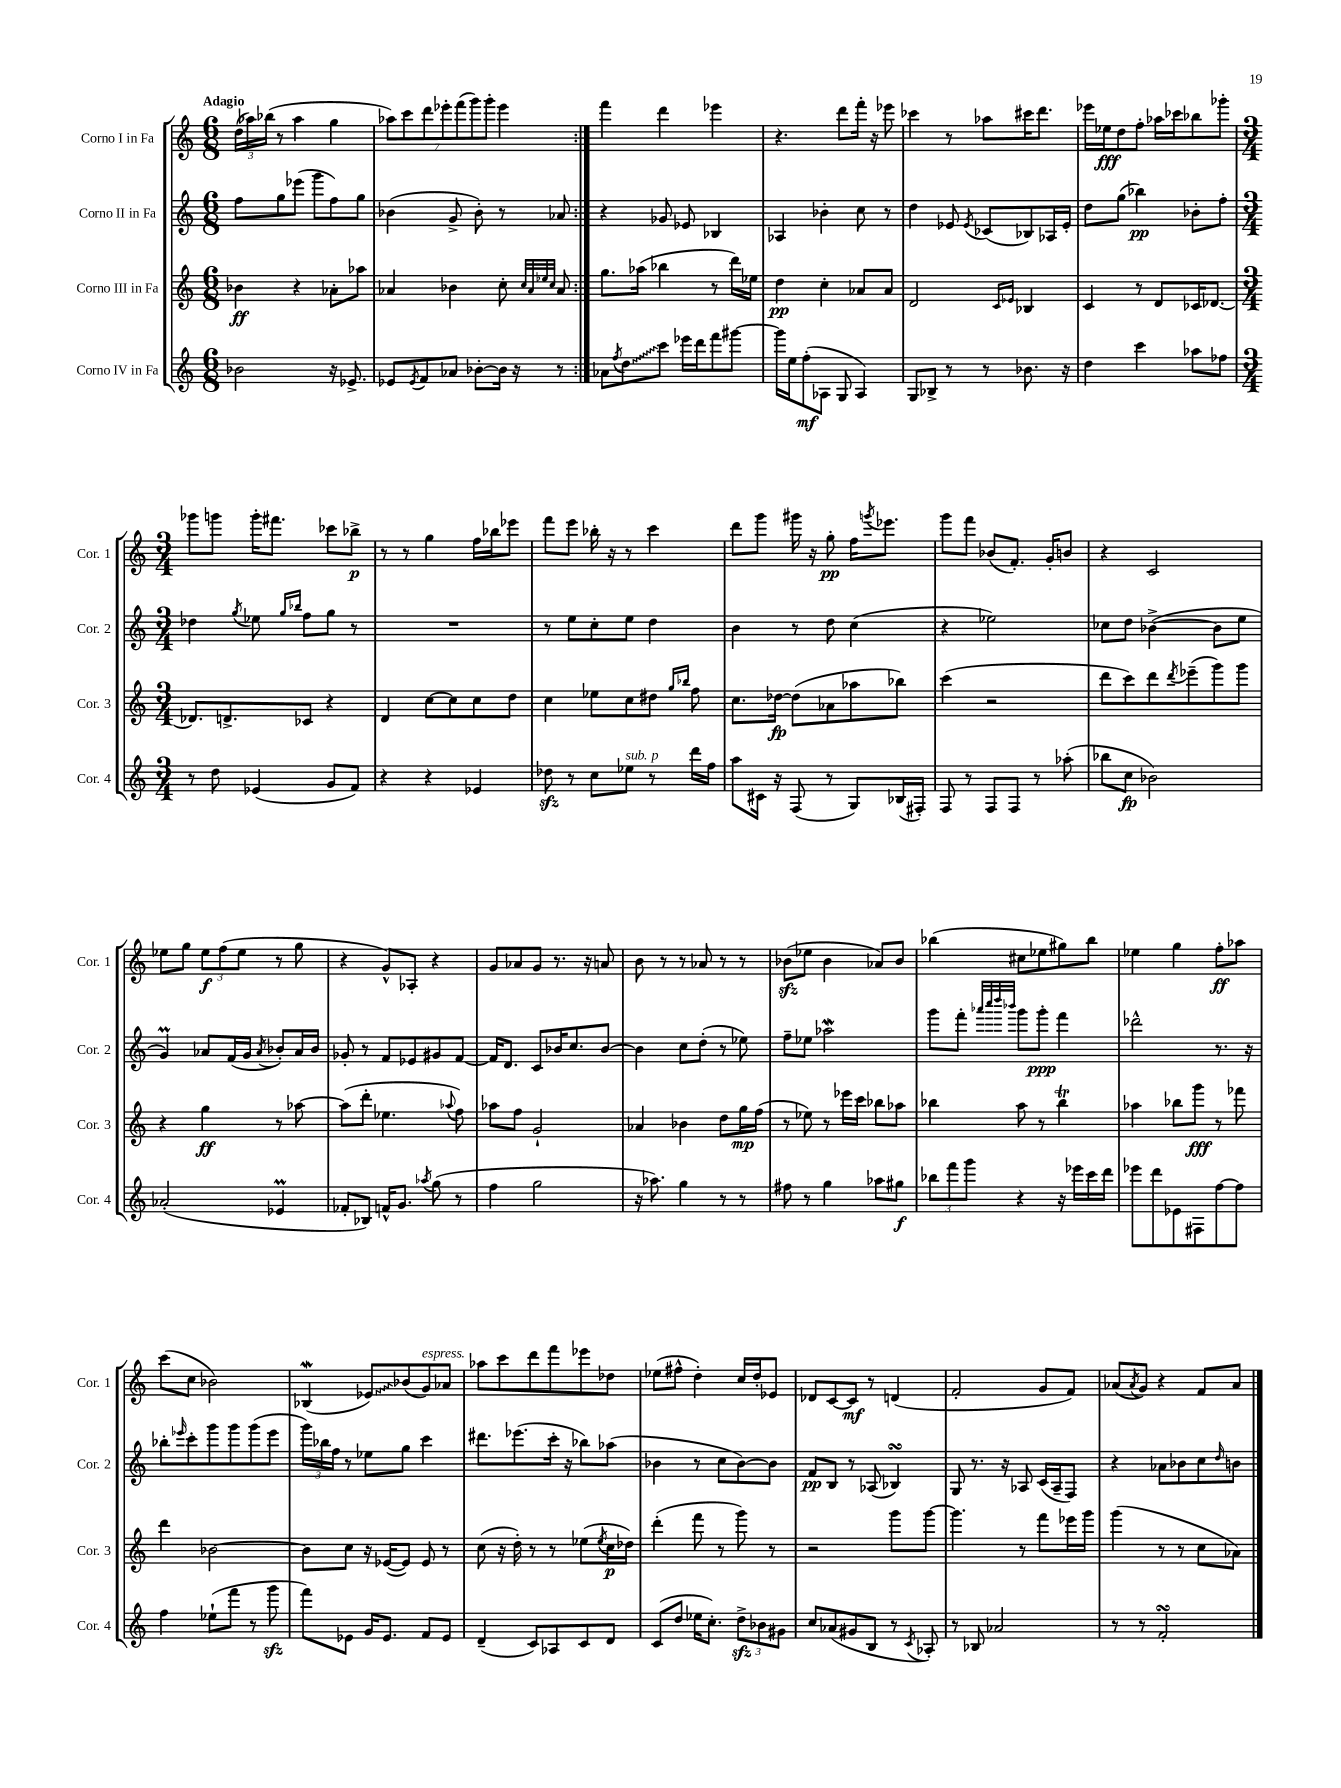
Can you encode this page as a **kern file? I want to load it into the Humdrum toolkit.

**kern	**kern	**kern	**kern
*staff4	*staff3	*staff2	*staff1
*clefG2	*clefG2	*clefG2	*clefG2
*k[]	*k[]	*k[]	*k[]
*M6/8	*M6/8	*M6/8	*M6/8
2b-\	4b-\	8ff\L	(24dd\LL
.	.	.	24aa-\)
.	.	.	(24bb-\JJ
.	.	8gg\	8r
.	4r	(8eee-\J	4aa-\
.	.	8ggg\L	.
16r	8a-'\L	8ff\)	4gg\
8.e-^/	.	.	.
.	8aa-\J	8gg\J	.
=	=	=	=
8e-/L	4a-/	(4b-\	14aa-\L)
.	.	.	14ccc\
8qe-/	.	.	.
8f/	.	.	.
.	.	.	14ddd\
.	.	.	14eee-'\
8a-/J	4b-\	8g^/	.
.	.	.	(14fff\
.	.	.	14ggg\)
[8b-'\L	.	8b-'\)	.
.	.	.	14ggg'\J
16b-\]Jk	8cc'\	8r	4eee-\
16r	.	.	.
.	32qqcc/LLL	.	.
.	32qqa-/	.	.
.	32qqee-/	.	.
.	32qqcc/JJJ	.	.
8r	8a-/	8a-/	.
=:|!	=:|!	=:|!	=:|!
8a-\L	8.gg\L	4r	4fff\
8qff/	.	.	.
8dd\	.	.	.
.	(16aa-\Jk	.	.
8ccc\J	4bb-\	8g-/	4ddd\
16eee-\LL	.	8e-/	.
16ddd\J	.	.	.
8fff\	8r	4B-/	4eee-\
[8ggg#\J	16ddd\LL)	.	.
.	16ee-\JJ	.	.
=	=	=	=
16ggg#\]LL	4dd\	4A-/	4.r
16ee\J	.	.	.
(8ff'\	.	.	.
8A-\J	4cc'\	4b-'\	.
8G/	.	.	8ddd\L
4A-/)	8a-/L	8cc\	16fff'\Jk
.	.	.	16r
.	8a-/J	8r	8eee-\
=	=	=	=
8G/L	2d/	4dd\	4ccc-\
8B-^/J	.	.	.
8r	.	8e-/	8r
.	.	8qe-/	.
8r	.	(8c-/L	8aa-\L
.	16qqc/LL	.	.
.	16qqe-/JJ	.	.
8.b-\	4B-/	8B-/)	16ccc#\K
.	.	.	8.ddd\J
.	.	16A-/L	.
16r	.	16e-'/JJ	.
=	=	=	=
4dd\	4c/	8dd\L	16eee-\LL
.	.	.	16ee-\J
.	.	(8gg\J	8dd\
4ccc\	8r	4bb-\)	8ff'\J
.	8d/L	.	16aa-\LL
.	.	.	16ccc-\J
8aa-\L	16c-/K	8b-'\L	8bb-\
.	[8.d-/J	.	.
8ff-\J	.	8ff'\J	8ggg-'\J
=	=	=	=
*M3/4	*M3/4	*M3/4	*M3/4
8r	8.d-/]L	4dd-\	8ggg-\L
8dd\	.	.	8ggg\J
.	8.d^/	.	.
.	.	8qgg/	.
(4e-/	.	8ee-\	16ggg'\LK
.	.	.	8.fff#\J
.	.	16qqgg/LL	.
.	.	16qqbb-/JJ	.
.	8c-/J	8ff\L	.
8g/L	4r	8gg\J	8ccc-\L
8f/J)	.	8r	8bb-^\J
=	=	=	=
4r	4d/	2.r	8r
.	.	.	8r
4r	[8cc\L	.	4gg\
.	8cc\]	.	.
4e-/	8cc\	.	16ff\LL
.	.	.	16bb-\J
.	8dd\J	.	8eee-\J
=	=	=	=
8dd-\	4cc\	8r	8fff\L
8r	.	8ee\L	8eee\J
8cc\L	8ee-\L	8cc'\	16bb-'\
.	.	.	16r
8ee-\J	8cc\	8ee\J	8r
8r	8dd#\J	4dd\	4ccc\
.	16qqgg/LL	.	.
.	16qqbb-/JJ	.	.
16ddd\LL	8ff\	.	.
16ff\JJ	.	.	.
=	=	=	=
8aa\L	8.cc\L	4b\	8ddd\L
16c#\Jk	.	.	8ggg\J
16r	[16dd-\Jk	.	.
(8F/	(8dd-\]L	8r	16ggg#\
.	.	.	16r
8r	8a-\	8dd\	8gg'\
8G/L)	8aa-\	(4cc\	16ff\LK
.	.	.	8qggg/
.	.	.	8.eee-\J
(16B-/L	8bb-\J)	.	.
16F#'/JJ)	.	.	.
=	=	=	=
8F/	(4ccc\	4r	8ggg\L
8r	.	.	8fff\J
8F/L	2r	2ee-\)	(8b-/L
8F/J	.	.	8.f'/J)
8r	.	.	.
.	.	.	16g'/LK
(8aa-'\	.	.	8b/J
=	=	=	=
8bb-\L	8ddd\L	8cc-\L	4r
8cc\J	8ccc\)	8dd\J	.
2b-\)	8ddd\	([4b-^\	2c/
.	8qddd/	.	.
.	(8eee-~\	.	.
.	8ggg\)	8b-\]L	.
.	8ggg\J	8ee\J	.
=	=	=	=
(2a-'/	4r	4g/)	8ee-\L
.	.	.	8gg\J
.	4gg\	8a-/L	12ee-\L
.	.	.	(12ff\
.	.	(16f/L	.
.	.	.	12ee-\J
.	.	16g/JJ	.
.	.	8qa-/	.
4e-/	8r	8b-'/L)	8r
.	[8aa-\	16a-/L	8gg\
.	.	16b-/JJ	.
=	=	=	=
8f-'/L	(8aa-\]L	8g-'/	4r
8B-/J)	8ddd'\J	8r	.
16f^^/LK	4.ee-\	8f/L	8g^^/L)
8.g/J	.	.	.
.	.	8e-/	8A-'/J
8qaa-/	.	.	.
(8gg\	.	8g#/	4r
.	8qqaa-/	.	.
8r	8ff\)	[8f/J	.
=	=	=	=
4ff\	8aa-\L	16f/]LK	8g/L
.	.	8.d/J	.
.	8ff\J	.	8a-/
2gg\	2g`/	8c/L	8g/J
.	.	16b-/K	8.r
.	.	8.cc/	.
.	.	.	16r
.	.	[8b-/J	8a/
=	=	=	=
16r	4a-/	4b-\]	8b\
8.aa-\)	.	.	.
.	.	.	8r
4gg\	4b-\	8cc\L	8r
.	.	(8dd'\J	8a-/
8r	8dd\L	8r	8r
8r	16gg\L	8ee-\)	8r
.	(16ff\JJ	.	.
=	=	=	=
8ff#\	8r	8ff~\L	(8b-\L
8r	8ee-\)	8ee-\J	8ee-\J
4gg\	8r	2aa-\	4b-\
.	16eee-\LL	.	.
.	16ccc\JJ	.	.
8aa-\L	8bb-\L	.	8a-/L)
8gg#\J	8aa-\J	.	8b-/J
=	=	=	=
12bb-\L	4bb-\	8ggg\L	(4bb-\
12fff\	.	.	.
.	.	8fff'\J	.
12ggg\J	.	.	.
.	.	32qqaaa-/LLL	.
.	.	32qqcccc/	.
.	.	32qqdddd/	.
.	.	32qqbbb-/JJJ	.
4r	8aa\	8ggg\L	8cc#\L
.	8r	8ggg'\J	8ee-\
16r	4bb-\	4fff\	8gg#\)
16eee-\LL	.	.	.
16ccc\	.	.	8bb-\J
16ddd\JJ	.	.	.
=	=	=	=
8eee-\L	4aa-\	2ddd-^^\	4ee-\
8ddd\	.	.	.
8e-\	8bb-\L	.	4gg\
8F#\	8ggg\J	.	.
[8ff\	8r	8.r	8ff'\L
8ff\]J	8fff-\	.	8aa-\J
.	.	16r	.
=	=	=	=
4ff\	4ddd\	8bb-'\L	(8ccc\L
.	.	16qqeee-/	.
.	.	8ccc'\	8cc\J
(8ee-`\L	[2b-\	8ggg\	2b-\)
8fff\J	.	8ggg\	.
8r	.	(8ggg\	.
8ggg\	.	8eee-\J	.
=	=	=	=
8fff\L)	8b-\]L	24ggg\LL)	(4B-/
.	.	24bb-\	.
.	.	24ff\JJ	.
8e-\J	8cc\J	8r	.
16g/LK	16r	8ee-\L	8e-/L)
8.e-/J	([16e-/LK	.	.
.	8e-/]J)	8gg\J	(8b-/
8f/L	8e-/	4ccc\	8g/)
8e-/J	8r	.	8a-/J
=	=	=	=
(4d~/	(8cc\	8.ddd#\L	8aa-\L
.	16r	.	8ccc\
.	16dd'\)	(8.eee-\	.
8c/L)	8r	.	8ddd\
8A-/	8r	16ccc'\Jk	8fff\
.	.	16r	.
8c/	(8ee-\L	8bb-\L)	8eee-\
.	8qee-/	.	.
8d/J	16cc\L	(8aa-\J	8dd-\J
.	16dd-\JJ)	.	.
=	=	=	=
(8c/L	(4ddd'\	4b-\	(8ee-\L
8dd/J	.	.	8ff#^^\J
16ee-\LK	8fff\	8r	4dd'\)
8.cc'\J)	.	.	.
.	8r	8cc\L	.
12dd^\L	8ggg\)	[8b-\)	16cc/LL
.	.	.	16dd'/J
12b-\	.	.	.
.	8r	8b-\]J	8e-/J
12g#\J	.	.	.
=	=	=	=
8cc/L	2r	8f/L	8d-/L
(8a-/	.	8B/J	[8c/
8g#/	.	8r	8c/]J
8B/J	.	(8A-/	8r
8r	8ggg\L	4B-/)	(4d/
8qc/	.	.	.
8A-'/)	[8ggg\J	.	.
=	=	=	=
8r	4.ggg\]	8G/	2f'/
8B-/	.	8.r	.
2a-/	.	.	.
.	.	16r	.
.	8r	8A-/	.
.	8fff\L	(16c/LL	8g/L
.	.	16A-~/J	.
.	16eee-\L	8F/J)	8f/J)
.	16ggg\JJ	.	.
=	=	=	=
8r	(4ggg\	4r	(8a-/L
.	.	.	8qa-/
8r	.	.	8g/J)
2f'/	8r	8a-\L	4r
.	8r	8b-\	.
.	8cc\L	8cc\	8f/L
.	.	16qqdd/	.
.	8a-\J)	8b\J	8a-/J
==	==	==	==
*-	*-	*-	*-
